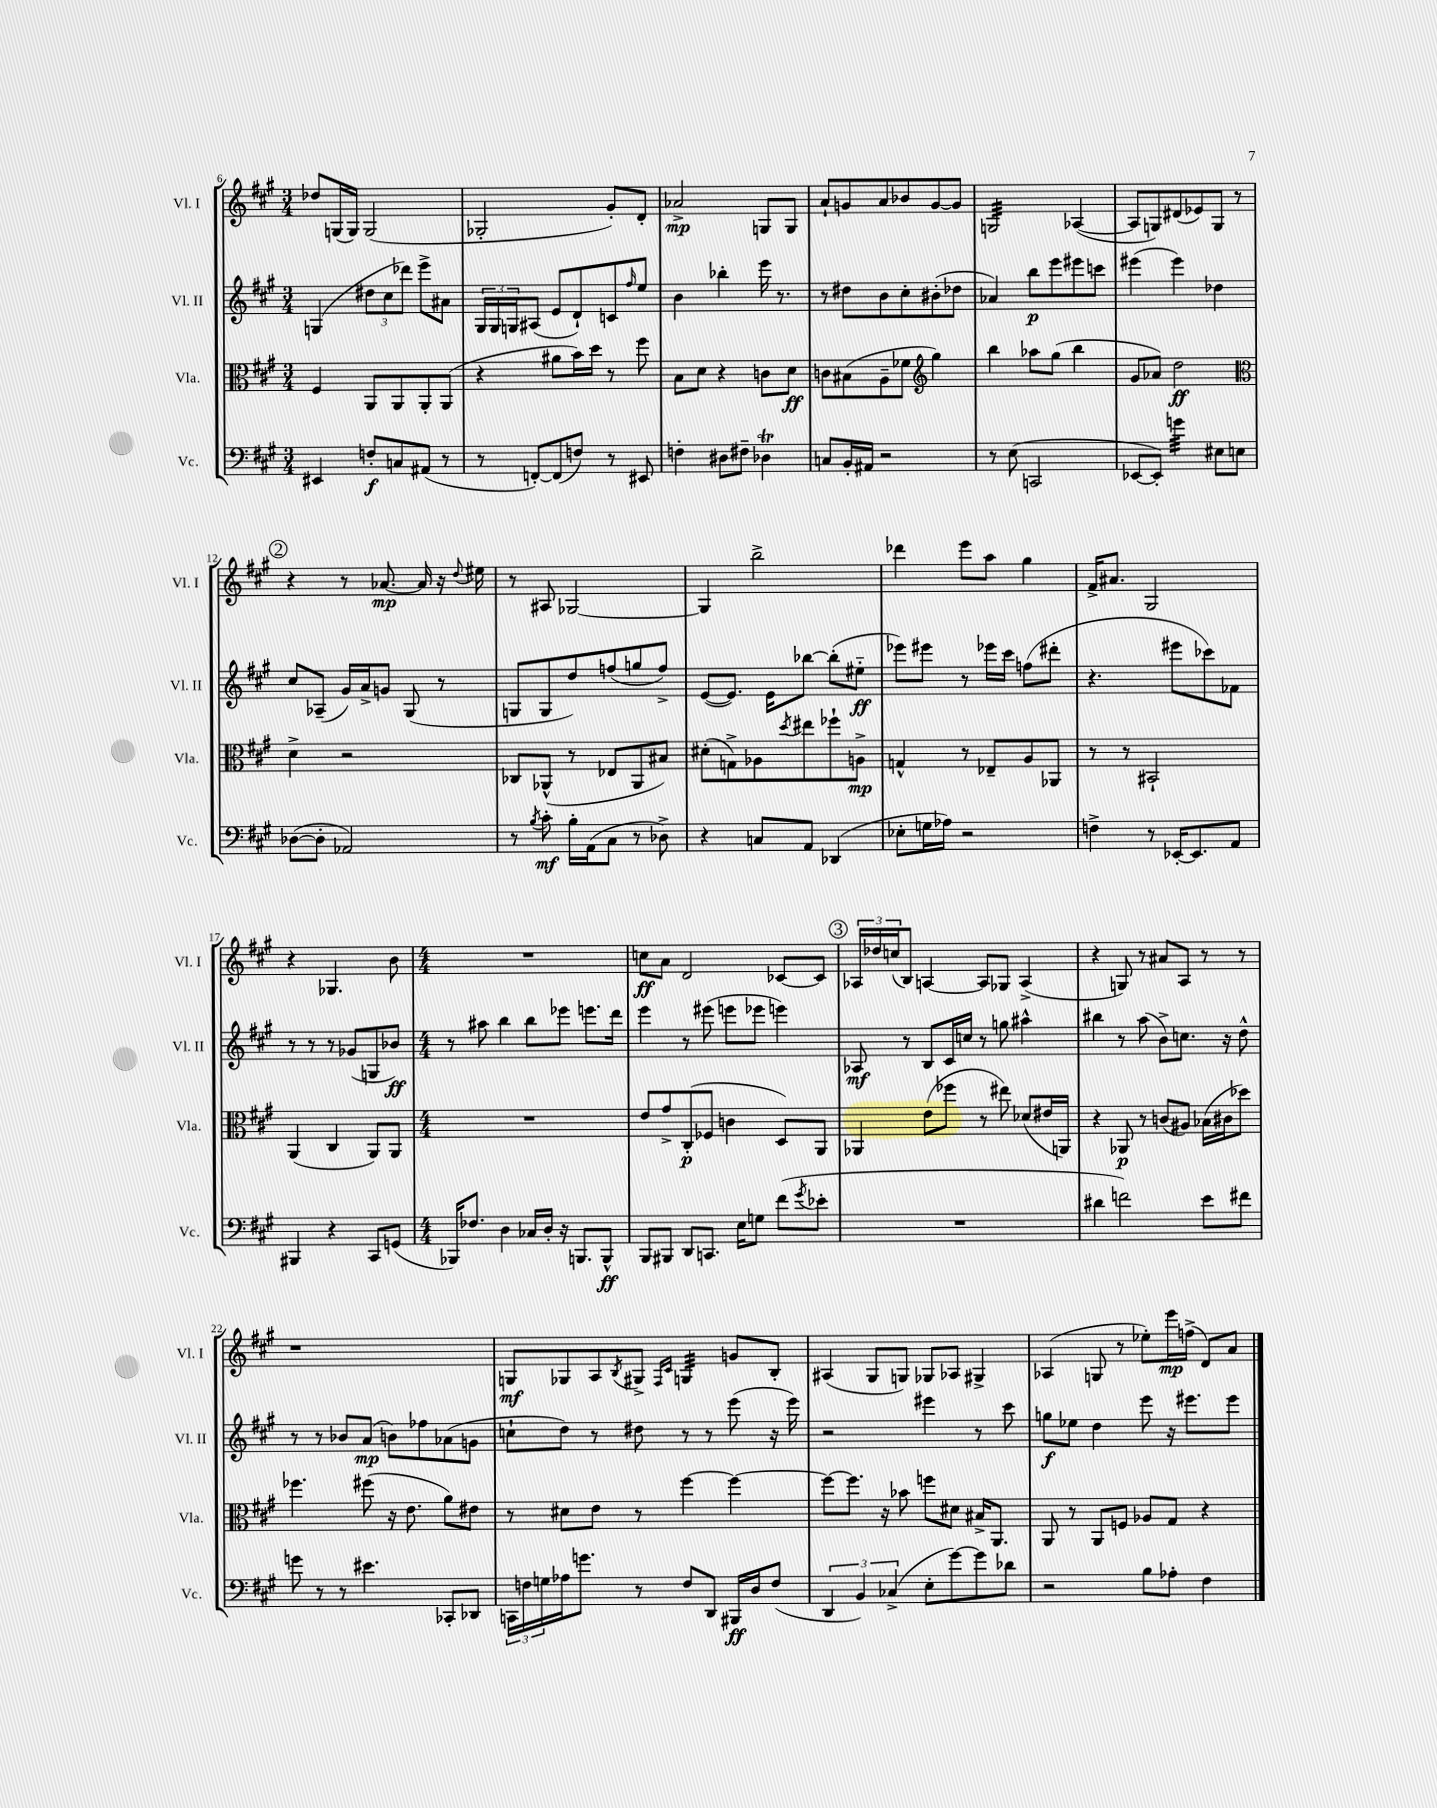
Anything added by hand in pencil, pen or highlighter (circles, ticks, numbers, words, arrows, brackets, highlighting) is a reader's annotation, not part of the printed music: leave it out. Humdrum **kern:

**kern	**dynam	**kern	**dynam	**kern	**dynam	**kern	**dynam
*part4	*part4	*part3	*part3	*part2	*part2	*part1	*part1
*staff4	*staff4	*staff3	*staff3	*staff2	*staff2	*staff1	*staff1
*I"Vc.	*	*I"Vla.	*	*I"Vl. II	*	*I"Vl. I	*
*I'Vc.	*	*I'Vla.	*	*I'Vl. II	*	*I'Vl. I	*
*clefF4	*	*clefC3	*	*clefG2	*	*clefG2	*
*k[f#c#g#]	*	*k[f#c#g#]	*	*k[f#c#g#]	*	*k[f#c#g#]	*
*M3/4	*	*M3/4	*	*M3/4	*	*M3/4	*
=6	=6	=6	=6	=6	=6	=6	=6
4EE#X/	.	4F#/	.	(4Gn/	.	8dd-X/L	.
.	.	.	.	.	.	(16Gn/L	.
.	.	.	.	.	.	16G/JJ)	.
8Fn'/L	f	8AA/L	.	12dd#X\L	.	(2G/	.
.	.	.	.	12cc#\	.	.	.
8Cn/	.	8AA/	.	.	.	.	.
.	.	.	.	12ddd-X\J)	.	.	.
(8AA#X/J	.	8AA'/	.	8eee^\L	.	.	.
8r	.	(8AA/J	.	8a#X\J	.	.	.
=7	=7	=7	=7	=7	=7	=7	=7
8r	.	4r	.	24G#/LL	.	2G-X'/	.
.	.	.	.	24G#/	.	.	.
.	.	.	.	24Gn/J	.	.	.
[8FFn'/L)	.	.	.	(8A#X/J	.	.	.
(8FF/]	.	8a#X\L	.	8e/L	.	.	.
8Fn/J)	.	16b\L)	.	8d`/)	.	.	.
.	.	16dd\JJ	.	.	.	.	.
8r	.	8r	.	8cn/	.	8g#'/L)	.
.	.	.	.	16qqff#/	.	.	.
8EE#X/	.	8ff#\	.	8ee/J	.	8d'/J	.
=8	=8	=8	=8	=8	=8	=8	=8
4Fn'\	.	8B\L	.	4b\	.	2a-X^/	mp
.	.	8d\J	.	.	.	.	.
8D#X\L	.	4r	.	4bb-X'\	.	.	.
8F#X~\J	.	.	.	.	.	.	.
4D-XT\	.	8cn\L	.	16eee\	.	8Gn/L	.
.	.	.	.	8.r	.	.	.
.	.	8d\J	ff	.	.	8G/J	.
=9	=9	=9	=9	=9	=9	=9	=9
8Cn/L	.	8cn\L	.	8r	.	8a`/L	.
16BB'/L	.	(8B#X\	.	8dd#X\L	.	8gn/	.
16AA#X/JJ	.	.	.	.	.	.	.
2r	.	8A~\	.	8b\	.	8a/	.
.	.	8f-X\J	.	8cc#'\	.	8b-X/	.
*	*	*clefG2	*	*	*	*	*
.	.	4gg#\)	.	(8b#X'\	.	[8g/	.
.	.	.	.	8dd-X\J	.	8g/J]	.
=10	=10	=10	=10	=10	=10	=10	=10
*	*	*	*	*	*	*tremolo	*
8r	.	4bb\	.	4a-X/)	.	32Gn/LLL	.
.	.	.	.	.	.	32Gn/	.
.	.	.	.	.	.	32Gn/	.
.	.	.	.	.	.	32Gn/	.
(8E\	.	.	.	.	.	32Gn/	.
.	.	.	.	.	.	32Gn/	.
.	.	.	.	.	.	32Gn/	.
.	.	.	.	.	.	32Gn/	.
2CCn/	.	8aa-X\L	.	8bb\L	p	32Gn/	.
.	.	.	.	.	.	32Gn/	.
.	.	.	.	.	.	32Gn/	.
.	.	.	.	.	.	32Gn/	.
.	.	(8gg#\J	.	8eee\	.	32Gn/	.
.	.	.	.	.	.	32Gn/	.
.	.	.	.	.	.	32Gn/	.
.	.	.	.	.	.	32Gn/JJJ	.
*	*	*	*	*	*	*Xtremolo	*
.	.	4bb\	.	8eee#X\	.	([4A-X/	.
.	.	.	.	8cccn\J	.	.	.
=11	=11	=11	=11	=11	=11	=11	=11
[8EE-X/L	.	8g#/L	.	(4eee#X\	.	8A-/L]	.
8EE-'/J])	.	8a-X/J)	.	.	.	8Gn/)	.
*tremolo	*	*	*	*	*	*	*
32gn\LLL	.	2dd\	ff	4eee#\)	.	(8d#X/	.
32gn\	.	.	.	.	.	.	.
32gn\	.	.	.	.	.	.	.
32gn\	.	.	.	.	.	.	.
32gn\	.	.	.	.	.	8e-X/)	.
32gn\	.	.	.	.	.	.	.
32gn\	.	.	.	.	.	.	.
32gn\JJJ	.	.	.	.	.	.	.
*Xtremolo	*	*	*	*	*	*	*
8E#X\L	.	.	.	4dd-X\	.	8G/J	.
8En\J	.	.	.	.	.	8r	.
!!LO:LB:g=z
!!LO:REH:place=s1:t=2
=12	=12	=12	=12	=12	=12	=12	=12
*	*	*clefC3	*	*	*	*	*
([8D-X\L	.	4d^\	.	8cc#/L	.	4r	.
8D-'\J]	.	.	.	(8A-X~/J	.	.	.
2AA-X/)	.	2r	.	16g#/LL)	.	8r	.
.	.	.	.	16a^/J	.	.	.
.	.	.	.	8gn/J	.	[8.a-X/	mp
.	.	.	.	(8G#/	.	.	.
.	.	.	.	.	.	16a-/]	.
.	.	.	.	8r	.	16r	.
.	.	.	.	.	.	8qqdd/	.
.	.	.	.	.	.	16ee#X\	.
=13	=13	=13	=13	=13	=13	=13	=13
8r	.	8C-X/L	.	8Gn/L	.	8r	.
8qB/	.	.	.	.	.	.	.
8c#'\	mf	(8AA-X^^/J	.	8G/	.	8A#X/	.
16B'\LL	.	8r	.	8dd/)	.	[2G-X/	.
(16AA\J	.	.	.	.	.	.	.
8C#\J	.	8E-X/L	.	(8ffn/	.	.	.
8r	.	8AA-/	.	8ggn/	.	.	.
8D-X^\)	.	8B#X/J)	.	8ff^/J)	.	.	.
=14	=14	=14	=14	=14	=14	=14	=14
4r	.	(8d#X'\L	.	([8e/L	.	4G-/]	.
.	.	8Gn^\)	.	8.e/J])	.	.	.
8Cn/L	.	8A-X\	.	.	.	2bb^\	.
.	.	.	.	16e\KL	.	.	.
.	.	8qdd/	.	.	.	.	.
8AA/J	.	8ee#X\	.	[8bb-X\J	.	.	.
(4DD-X/	.	8ff-X`\	.	(8bb-'\L]	.	.	.
.	.	8An^\J	mp	8ee#X\J	ff	.	.
=15	=15	=15	=15	=15	=15	=15	=15
8E-X'\L	.	4Gn^^/	.	8eee-X\L)	.	4ddd-X\	.
16Gn\L	.	.	.	8eee#X\J	.	.	.
16A-X\JJ)	.	.	.	.	.	.	.
2r	.	8r	.	8r	.	8eee\L	.
.	.	8E-X~/L	.	16eee-X\LL	.	8aa\J	.
.	.	.	.	16ccc#\JJ	.	.	.
.	.	8A/	.	(8ffn\L	.	4gg#\	.
.	.	8AA-X/J	.	8ddd#X'\J	.	.	.
=16	=16	=16	=16	=16	=16	=16	=16
4Fn^\	.	8r	.	4.r	.	16f#^/KL	.
.	.	.	.	.	.	8.a#X/J	.
.	.	8r	.	.	.	.	.
8r	.	2BB#X`/	.	.	.	2G#/	.
[16EE-X'/KL	.	.	.	8eee#X\L	.	.	.
8.EE-/]	.	.	.	.	.	.	.
.	.	.	.	8ccc-X\)	.	.	.
8AA/J	.	.	.	8f-X\J	.	.	.
!!LO:LB:g=z
=17	=17	=17	=17	=17	=17	=17	=17
4BBB#X/	.	(4AA/	.	8r	.	4r	.
.	.	.	.	8r	.	.	.
4r	.	4C#/	.	8r	.	4.G-X/	.
.	.	.	.	(8g-X/L	.	.	.
8CC#/L	.	8AA/L)	.	8Gn/	.	.	.
(8GGn/J	.	8AA/J	.	8b-X/J)	ff	8b\	.
=18	=18	=18	=18	=18	=18	=18	=18
*M4/4	*	*M4/4	*	*M4/4	*	*M4/4	*
16BBB-X/KL)	.	1r	.	8r	.	1r	.
8.F-X/J	.	.	.	.	.	.	.
.	.	.	.	8aa#X\	.	.	.
4D\	.	.	.	4bb\	.	.	.
16C-X/LL	.	.	.	8bb\L	.	.	.
16D'/JJ	.	.	.	.	.	.	.
16r	.	.	.	8eee-X\J	.	.	.
8.BBBn/L	.	.	.	.	.	.	.
.	.	.	.	8.eeen\L	.	.	.
8BBB^^/J	ff	.	.	.	.	.	.
.	.	.	.	16ddd\Jk	.	.	.
=19	=19	=19	=19	=19	=19	=19	=19
8BBB/L	.	8e/L	.	4eee\	.	8ccn\L	ff
8BBB#X/J	.	8g#^/	.	.	.	8a\J	.
8DD/L	.	(8C#'/	p	8r	.	2d/	.
8.CCn/J	.	8F-X/J	.	(8eee#X\	.	.	.
.	.	4cn\	.	8eeen\L	.	.	.
16E\KL	.	.	.	.	.	.	.
8Gn\J	.	.	.	8eee-X\J	.	.	.
(8f#\L	.	8D/L)	.	4eeen\)	.	[8c-X/L	.
8qg#/	.	.	.	.	.	.	.
8e-X'\J	.	8AA/J	.	.	.	8c-/J]	.
!!LO:REH:place=s1:t=3
=20	=20	=20	=20	=20	=20	=20	=20
1r	.	4AA-X/	.	8A-X/	mf	24A-X/LL	.
.	.	.	.	.	.	24dd-X/	.
.	.	.	.	.	.	(24ccn/J	.
.	.	.	.	8r	.	8B/J)	.
.	.	(8e\L	.	8B/L	.	[4An/	.
.	.	8ff-X\J	.	16c#/L	.	.	.
.	.	.	.	16ccn/JJ	.	.	.
.	.	8r	.	8r	.	8A/L]	.
.	.	8ee#X\)	.	8ggn\	.	8G-X/J	.
.	.	(8d-X/L	.	4aa#X^^\	.	(4A^/	.
.	.	16e#X/L	.	.	.	.	.
.	.	16AAn/JJ)	.	.	.	.	.
=21	=21	=21	=21	=21	=21	=21	=21
4d#X\	.	4r	.	4bb#X\	.	4r	.
2fn\)	.	8AA-X/	p	8r	.	8Gn/)	.
.	.	8r	.	(8aa\	.	8r	.
.	.	(8cn/L	.	8b^\L)	.	8a#X/L	.
.	.	8A#X/J)	.	8.ccn\J	.	8A/J	.
8e\L	.	(16B-X\LL	.	.	.	8r	.
.	.	16c#X\J	.	16r	.	.	.
8f#X\J	.	8dd-X\J)	.	8dd^^\	.	8r	.
!!LO:LB:g=z
=22	=22	=22	=22	=22	=22	=22	=22
8gn\	.	4.ff-X\	.	8r	.	1r	.
8r	.	.	.	8r	.	.	.
8r	.	.	.	8b-X/L	.	.	.
4.e#X\	.	(8ff#X\	.	(8a/J	mp	.	.
.	.	16r	.	8bn\L)	.	.	.
.	.	8.e\	.	.	.	.	.
.	.	.	.	8ff-X\	.	.	.
8CC-X'/L	.	8a\L)	.	(8a-X\	.	.	.
8DD-X/J	.	8e#X\J	.	8gn\J	.	.	.
=23	=23	=23	=23	=23	=23	=23	=23
24CCn\LL	.	8r	.	8ccn`\L	.	8Gn/L	mf
24Fn\	.	.	.	.	.	.	.
24Gn\	.	.	.	.	.	.	.
16A-X\J	.	8d#X\L	.	8dd\J)	.	8G-X/	.
8.gn\J	.	.	.	.	.	.	.
.	.	8e\J	.	8r	.	8A/	.
.	.	.	.	.	.	8qB/	.
8r	.	8r	.	8dd#X\	.	8G#X^/J	.
.	.	.	.	.	.	16qqF#/LL	.
.	.	.	.	.	.	16qqc#/JJ	.
*	*	*	*	*	*	*tremolo	*
8F/L	.	[4ff#\	.	8r	.	32Gn/LLL	.
.	.	.	.	.	.	32Gn/	.
.	.	.	.	.	.	32Gn/	.
.	.	.	.	.	.	32Gn/	.
8DD/J	.	.	.	8r	.	32Gn/	.
.	.	.	.	.	.	32Gn/	.
.	.	.	.	.	.	32Gn/	.
.	.	.	.	.	.	32Gn/JJJ	.
*	*	*	*	*	*	*Xtremolo	*
16BBB#X/LL	ff	4ff#\_	.	(8eee\	.	8gn/L	.
16D/J	.	.	.	.	.	.	.
(8F/J	.	.	.	16r	.	8B'/J	.
.	.	.	.	16eee\)	.	.	.
=24	=24	=24	=24	=24	=24	=24	=24
6DD/	.	8ff#\L_	.	2r	.	(4A#X/	.
.	.	8.ff#\J]	.	.	.	.	.
6BB/)	.	.	.	.	.	.	.
.	.	.	.	.	.	8G#/L	.
.	.	16r	.	.	.	.	.
(6C-X^/	.	.	.	.	.	.	.
.	.	8b-X\	.	.	.	8Gn/J)	.
8E'\L	.	8ffn\L	.	4eee#X\	.	8G-X/L	.
[8g#\)	.	8d#X\J	.	.	.	8A-X/J	.
8g#\]	.	16B#X^/KL	.	8r	.	4G#X^/	.
.	.	8.AA/J	.	.	.	.	.
8d-X\J	.	.	.	8ccc#\	.	.	.
=25	=25	=25	=25	=25	=25	=25	=25
2r	.	8AA/	.	8ggn\L	f	(4A-X/	.
.	.	8r	.	8ee-X\J	.	.	.
.	.	8AA/L	.	4dd\	.	8Gn/	.
.	.	8Fn/J	.	.	.	8r	.
8B\L	.	8A-X/L	.	8eee\	.	8ee-X'\L)	.
8A-X'\J	.	8G#/J	.	16r	.	16eee\L	mp
.	.	.	.	8.eee#X\L	.	(16ffn^\JJ	.
4F#\	.	4r	.	.	.	8d/L)	.
.	.	.	.	8eee#\J	.	8a/J	.
==	==	==	==	==	==	==	==
*-	*-	*-	*-	*-	*-	*-	*-
